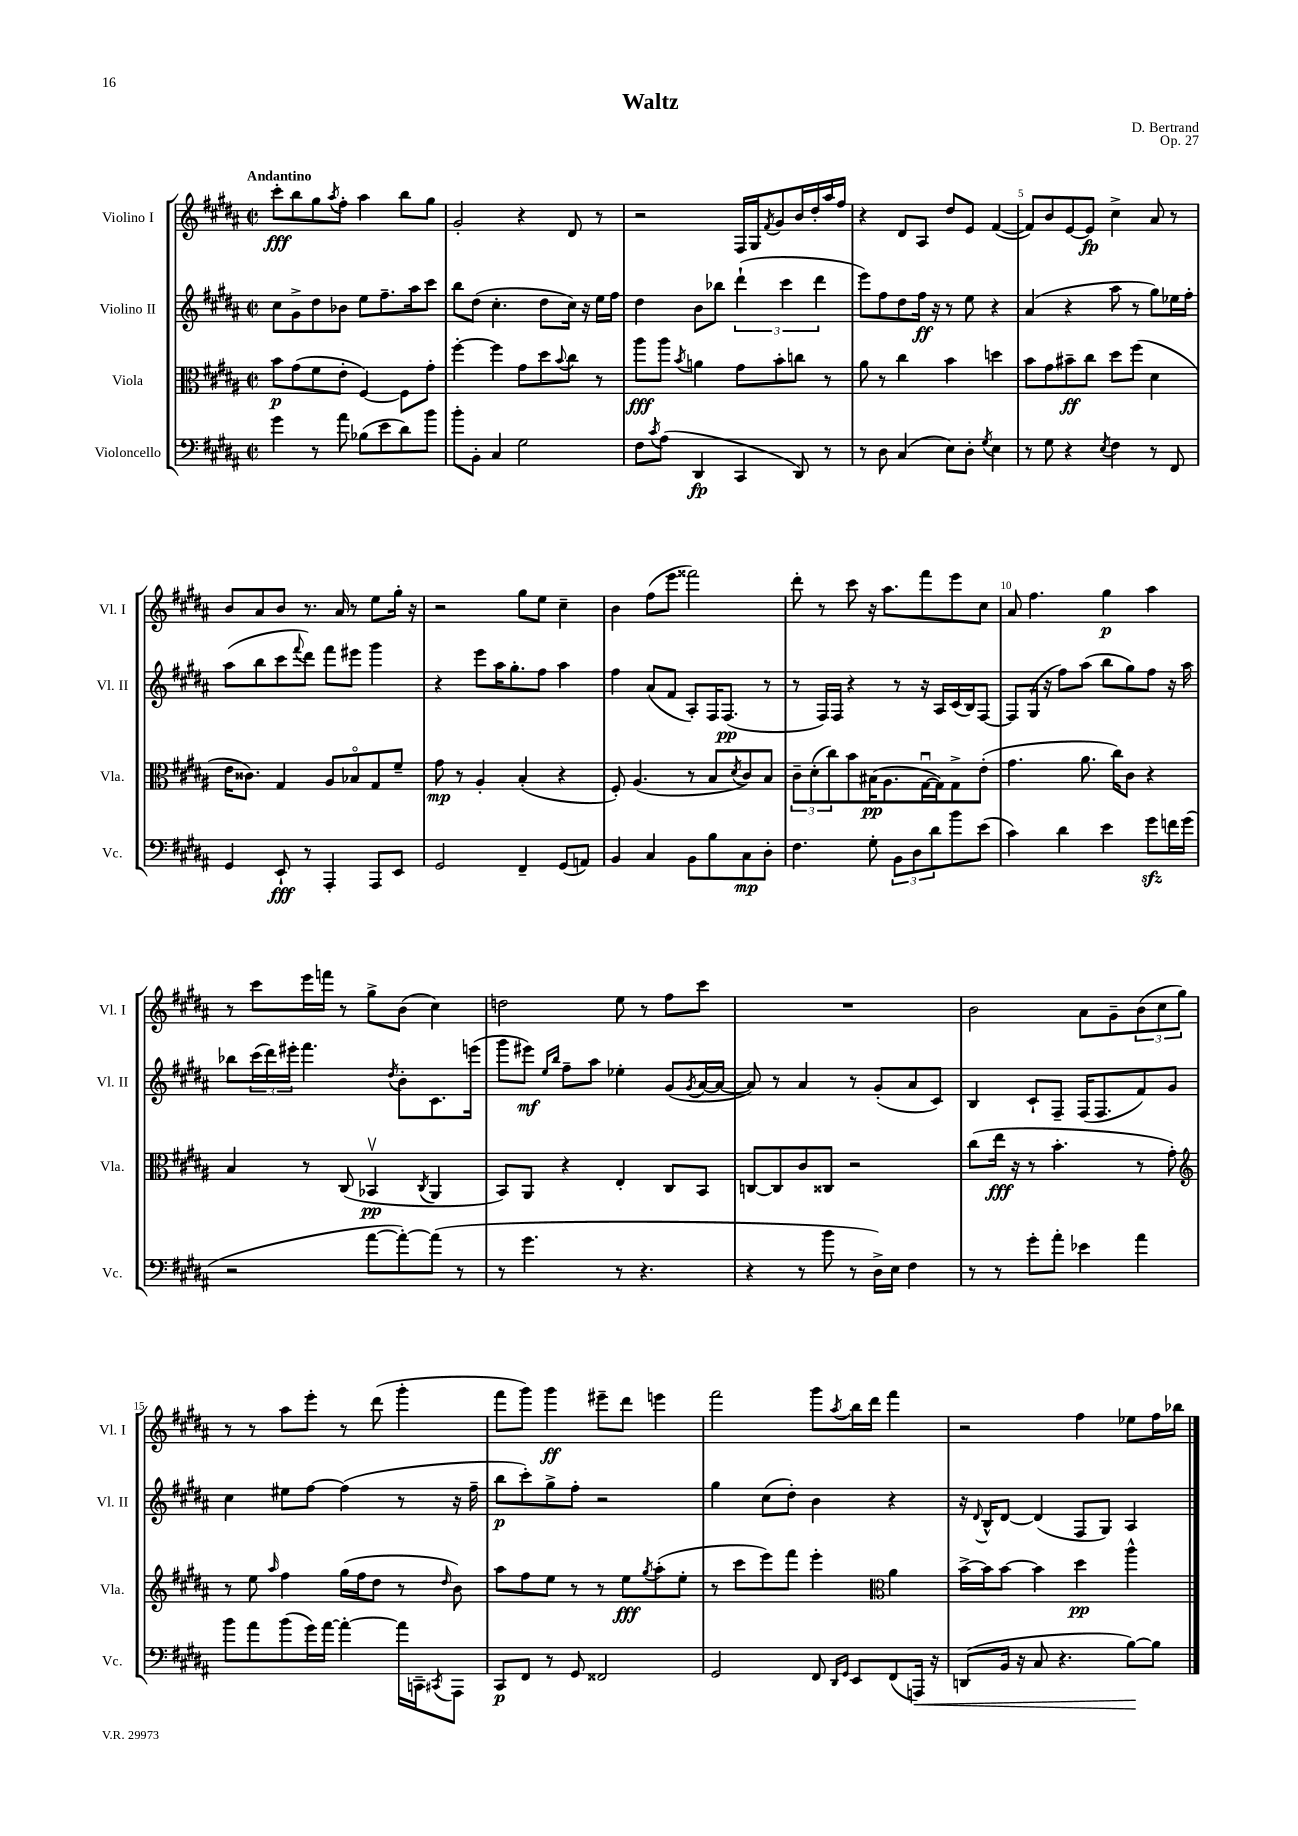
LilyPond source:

\header { title = "Waltz" composer = "D. Bertrand" opus = "Op. 27" }
<<
\new StaffGroup <<
\new Staff = "s0" \with { instrumentName = "Violino I" shortInstrumentName = "Vl. I" } {
    \clef treble \key b \major \defaultTimeSignature \time 2/2 \tempo "Andantino"
    cis'''8-.\fff b''8 gis''8 \acciaccatura { ais''8 } fis''8-. ais''4 b''8 gis''8 |
    gis'2-. r4 dis'8 r8 |
    r2 fis16 gis16 \acciaccatura { fis'8 } gis'8 b'16 dis''16-. ais''16 fis''16 |
    r4 dis'8 ais8 dis''8 e'8 fis'4~( |
    fis'8) b'8 e'8~ e'8\fp cis''4-> ais'8 r8 |
    b'8 ais'8 b'8 r8. ais'16 r8 e''8 gis''16-. r16 |
    r2 gis''8 e''8 cis''4-- |
    b'4 fis''8( e'''8 fisis'''2) |
    dis'''8-. r8 cis'''8 r16 ais''8. fis'''8 e'''8 cis''8 |
    ais'8 fis''4. gis''4\p ais''4 |
    r8 cis'''8 e'''16 f'''16 r8 gis''8-> b'8( cis''4) |
    d''2 e''8 r8 fis''8 cis'''8 |
    R1 |
    b'2 ais'8 gis'8-- \tuplet 3/2 { b'8( cis''8 gis''8) } |
    r8 r8 ais''8 e'''8-. r8 dis'''8( gis'''4-. |
    fis'''8 gis'''8) gis'''4\ff eis'''8-- dis'''8 e'''4 |
    fis'''2 gis'''8 \acciaccatura { ais''8 } b''16 dis'''16 fis'''4 |
    r2 fis''4 ees''8 fis''16 bes''16 \bar "|." |
}
\new Staff = "s1" \with { instrumentName = "Violino II" shortInstrumentName = "Vl. II" } {
    \clef treble \key b \major \defaultTimeSignature \time 2/2
    cis''8 gis'8-> dis''8 bes'8 e''8 fis''8.-- ais''16 cis'''8 |
    b''8 dis''8( cis''4.-. dis''8 cis''16) r16 e''16 fis''16 |
    dis''4 b'8 bes''8 \tuplet 3/2 { dis'''4-!( cis'''4 dis'''4 } |
    e'''8) fis''8 dis''8 fis''16\ff r16 r8 e''8 r4 |
    ais'4( r4 ais''8 r8 gis''8) ees''16 fis''16-. |
    ais''8( b''8 cis'''8 \appoggiatura { fis'''8 } dis'''8) fis'''8 eis'''8 gis'''4 |
    r4 e'''8 ais''16 gis''8.-. fis''8 ais''4 |
    fis''4 ais'8( fis'8 ais8-.) fis16 fis8.\pp( r8 |
    r8 fis16) fis16 r4 r8 r16 ais16 cis'16( b16) fis8~ |
    fis8 gis16( r16 fis''8) ais''8( b''8 gis''8) fis''8 r16 ais''16 |
    bes''8 \tuplet 3/2 { cis'''16( dis'''16) eis'''16-. } fis'''4. \acciaccatura { dis''8 } b'8-. cis'8. e'''16( |
    gis'''8 eis'''8\mf) \grace { e''16 b''16 } fis''8-- ais''8 ees''4-. gis'8( \acciaccatura { gis'8 } ais'16~ ais'16~ |
    ais'8) r8 ais'4 r8 gis'8-.( ais'8 cis'8) |
    b4 cis'8-! fis8-- fis16( fis8. fis'8) gis'8 |
    cis''4 eis''8 fis''8~ fis''4( r8 r16 fis''16-- |
    b''8\p cis'''8-.) gis''8-> fis''8-. r2 |
    gis''4 cis''8( dis''8-.) b'4 r4 |
    r16 \appoggiatura { dis'8 } b16-^ dis'8~ dis'4( fis8 gis8) ais4 \bar "|." |
}
\new Staff = "s2" \with { instrumentName = "Viola" shortInstrumentName = "Vla." } {
    \clef alto \key b \major \defaultTimeSignature \time 2/2
    b'8\p gis'8( fis'8 e'8-. fis4~) fis8 gis'8-. |
    fis''4~-. fis''4 gis'8 dis''8 \appoggiatura { b'8 } cis''8 r8 |
    ais''8\fff ais''8 \acciaccatura { b'8 } a'4 gis'8 b'8-. c''8 r8 |
    ais'8 r8 cis''4 b'4 d''4 |
    b'8 gis'8 bis'8--\ff cis''8 dis''8 fis''8( dis'4 |
    e'16 cisis'8.) gis4 ais8 bes8\flageolet gis8 fis'8-- |
    gis'8\mp r8 ais4-. b4-.( r4 |
    fis8-.) ais4.( r8 b8 \acciaccatura { dis'8 } cis'8) b8 |
    \tuplet 3/2 { cis'8-- dis'8-.( cis''8) } b'8 bis16\pp( ais8. gis16~\downbow gis16) gis8-> e'8-.( |
    gis'4. ais'8. cis''16) cis'8 r4 |
    b4 r8 cis8( bes,4\upbow\pp \acciaccatura { cis8 } ais,4 |
    b,8) ais,8 r4 e4-. cis8 b,8 |
    c8~ c8 cis'8 cisis8 r2 |
    cis''8( e''16\fff r16 r8 b'4.-. r8 gis'8-.) |
    \clef treble r8 e''8 \grace { ais''16 } fis''4 gis''16( fis''16 dis''8 r8 \grace { dis''16 } b'8) |
    ais''8 fis''8 e''8 r8 r8 e''8\fff \acciaccatura { gis''8 } ais''8-.( e''8-. |
    r8 cis'''8 e'''8) fis'''8 e'''4-. \clef alto ais'4 |
    b'16~-> b'16 b'8~ b'4 dis''4\pp ais''4-^ \bar "|." |
}
\new Staff = "s3" \with { instrumentName = "Violoncello" shortInstrumentName = "Vc." } {
    \clef bass \key b \major \defaultTimeSignature \time 2/2
    gis'4 r8 ais'8 bes8( e'8 dis'8) b'8 |
    b'8-. b,8-. cis4 gis2 |
    fis8 \acciaccatura { cis'8 } ais8( dis,4\fp cis,4 dis,8) r8 |
    r8 dis8 cis4( e8) dis8-. \acciaccatura { gis8 } e4 |
    r8 gis8 r4 \acciaccatura { e8 } fis4 r8 fis,8 |
    gis,4 e,8-!\fff r8 ais,,4-. ais,,8 e,8 |
    gis,2 fis,4-- gis,8( a,8) |
    b,4 cis4 b,8 b8 cis8\mp dis8-. |
    fis4. gis8-. \tuplet 3/2 { b,8 dis8 dis'8 } b'8 e'8( |
    cis'4) dis'4 e'4 gis'8\sfz f'16 gis'16( |
    r2 ais'8~ ais'8~-.) ais'8( r8 |
    r8 gis'4. r8 r4. |
    r4 r8 b'8 r8 dis16->) e16 fis4 |
    r8 r8 gis'8-. ais'8-. ees'4 ais'4 |
    b'8 ais'8 b'8( gis'16) ais'16~ ais'4~-. ais'16 c,16-- \acciaccatura { cis,8 } ais,,8 |
    cis,8\p fis,8 r8 gis,8 fisis,2 |
    gis,2 fis,8 \grace { dis,16 gis,16 } e,8 fis,8( a,,16\<) r16 |
    d,8( b,16 r16 cis8 r4. b8~\!) b8 \bar "|." |
}
>>
>>
\layout { \context { \Score \override BarNumber.break-visibility = ##(#f #t #t) barNumberVisibility = #(every-nth-bar-number-visible 5) } }
